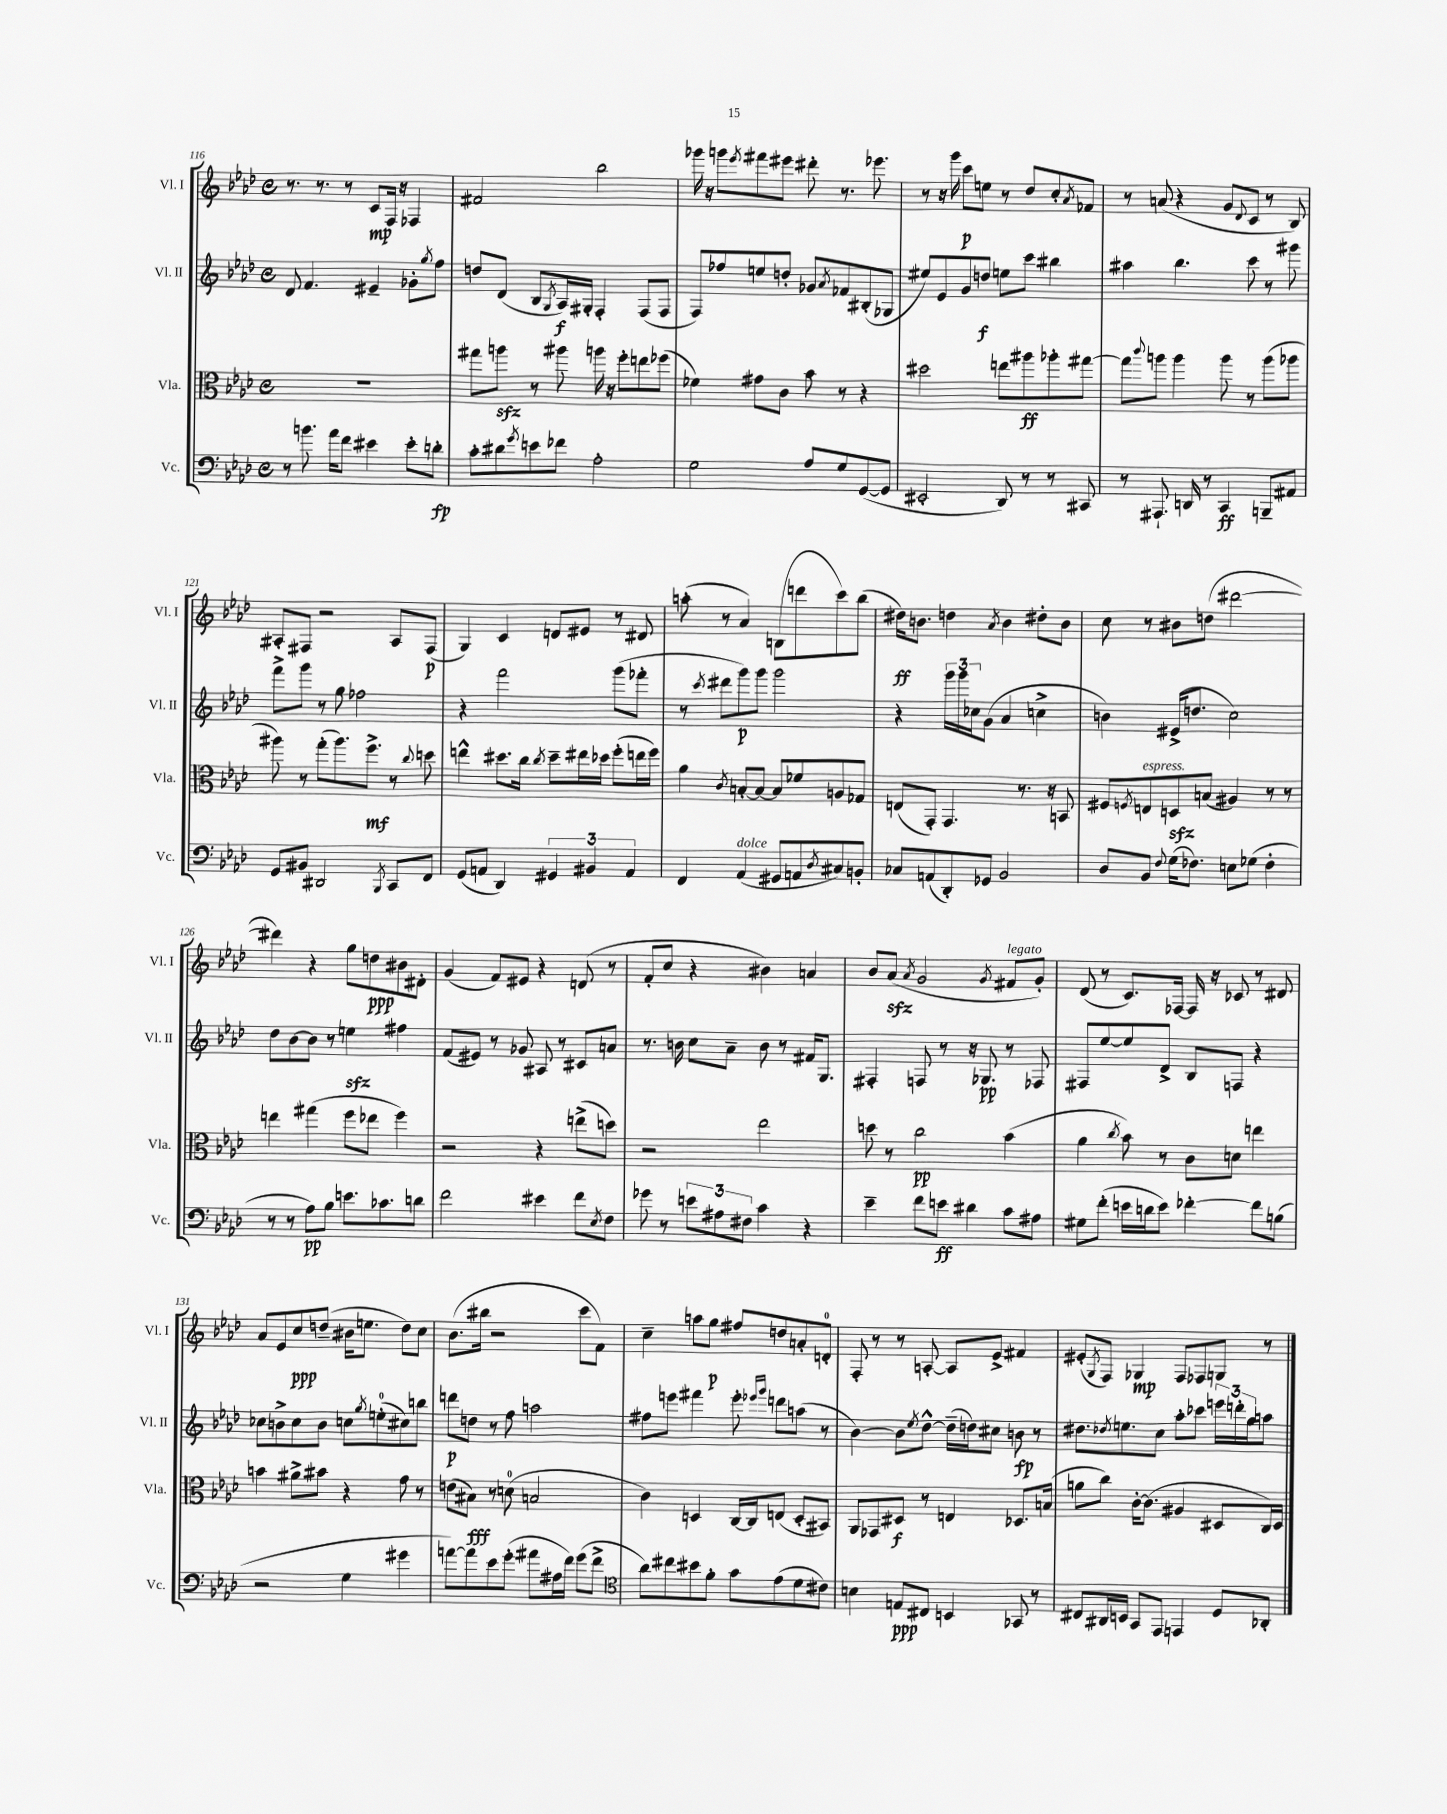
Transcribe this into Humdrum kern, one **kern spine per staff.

**kern	**kern	**kern	**kern
*staff4	*staff3	*staff2	*staff1
*clefF4	*clefC3	*clefG2	*clefG2
*k[b-e-a-d-]	*k[b-e-a-d-]	*k[b-e-a-d-]	*k[b-e-a-d-]
*M4/4	*M4/4	*M4/4	*M4/4
*met(c)	*met(c)	*met(c)	*met(c)
8r	1r	8d-	8.r
8.b	.	4.f	.
.	.	.	8.r
16a-	.	.	.
8f	.	.	8r
4e#	.	4e#~	8c
.	.	.	16F
.	.	.	16r
8e#'	.	8g-'	4F-
.	.	8qgg	.
8d'	.	8ff	.
=	=	=	=
8c'	8gg#	8dd	2f#
8d#	8aa	(8d-	.
8qg	.	.	.
8e	8r	8B-	.
.	.	8qG	.
8f-	8aa#	16A-)	.
.	.	16G#'	.
2A-'	16aa	4F'	2bb-
.	16r	.	.
.	8ff'	.	.
.	8ee	(8F	.
.	(8ff-	8F	.
=	=	=	=
2G	4f-)	8F)	16ggg-
.	.	.	16r
.	.	8ff-	8ggg
.	.	.	8qeee-
.	8g#	8ee	8fff#
.	8c	8dd'	8eee#
8A-	8b-	8g-	8ddd#'
.	.	8qa-	.
8G	8r	8f-	8.r
([8GG	4r	(8B#'	.
.	.	.	8.eee-
8GG]	.	8G-	.
=	=	=	=
2EE#'	2dd#	8ee#)	8r
.	.	8e-	16r
.	.	.	16ggg
.	.	8g	8ccc
.	.	8dd	8ee
8DD-)	8ee	8ee	8r
8r	8aa#	8ccc	8dd-
8r	8aa-'	4bb#	8cc'
.	.	.	8qa-
8CC#	[8gg#	.	8f-
=	=	=	=
8r	8gg#]	4aa#	8r
.	8qqccc	.	.
8.AAA#`	8aa	.	(8a
.	4aa	4.bb-	4r
16DD	.	.	.
8r	.	.	.
4CC	8aa	.	8g
.	.	.	8qqd-
.	8r	8ccc	8c
8BBB~	(8aa	8r	8r
8AA#	8aa-	8ggg#	8B-)
=	=	=	=
8GG	8aa#)	8fff^	8A#'
8BB#	8r	8ggg	8F#
2DD#	(8gg'	8r	2r
.	8.aa#)	8gg	.
.	.	2ff-	.
.	8.ff^	.	.
8qBBB-	.	.	.
8CC	8r	.	8A#
.	8qqcc	.	.
8FF	8dd	.	(8F#
=	=	=	=
(8GG	4ee^^	4r	4G)
8AA	.	.	.
4DD-)	8.dd#	2fff	4c
.	16cc	.	.
.	8qcc	.	.
6GG#	8dd#~	.	8d
.	16ee#	.	8e#
6BB#	.	.	.
.	16dd-	.	.
.	(8ff'	(8ggg	8r
6AA	.	.	.
.	16ee	8fff-'	8d#
.	16ff)	.	.
=	=	=	=
4FF	4a-	8r	(8aa'
.	.	8qccc	.
.	.	8ddd#	8r
.	8qc	.	.
(4AA-	[8B'	8ggg)	4a-)
.	8B_	8ggg	.
8GG#	8B]	2ggg	(8B
8AA	8f-	.	8ddd
8qD-	.	.	.
8C#)	8A	.	8ccc)
8BB'	8G-	.	(8bb-
=	=	=	=
8C-	(8E	4r	16dd#)
.	.	.	8.b
(8AA	8GG')	.	.
8DD-')	4.GG	24ggg	4dd
.	.	24ggg	.
.	.	24cc-	.
8GG-	.	(8g	.
.	.	.	8qa-
2BB-	.	4a-	4b
.	8.r	.	.
.	.	4cc^	8dd#'
.	16r	.	.
.	8BB	.	8b
=	=	=	=
8D-	8F#	4b)	8cc
.	8qF	.	.
8BB-	8E	.	8r
8qqF	.	.	.
(16G	8D	(16e#^	8b#
8.F-)	.	8.dd	.
.	(8B	.	(8dd
8E	4A#)	2cc)	[2ddd#
(8G-	.	.	.
4F-'	8r	.	.
.	8r	.	.
=	=	=	=
8r	4ee	8dd-	4ddd#])
8r	.	[8b-	.
8A-)	(4gg#	8b-]	4r
8B-	.	8r	.
8.e	8ff	4ee	8gg
.	8ee-	.	8dd
8.c-	.	.	.
.	4ff)	4ff#	8b#
8d	.	.	8d#'
=	=	=	=
2f	2r	(8f	(4g
.	.	8e#)	.
.	.	8r	8f)
.	.	8g-	8e#
4e#	4r	8A#	4r
.	.	8r	.
8f	(8ee^	8c#	(8d
8qE-	.	.	.
8F	8dd)	8a	8r
=	=	=	=
8g-	2r	8.r	8f'
8r	.	.	8cc
.	.	16b	.
12e	.	8cc	4r
12A#	.	.	.
.	.	8a-~	.
12F#	.	.	.
4c	2ee-	8b	4b#)
.	.	8r	.
4r	.	16f#	4a
.	.	8.G	.
=	=	=	=
4e-~	8dd	4F#'	8b-
.	8r	.	(8a-
.	.	.	8qa-
8f	2cc	8F	2g
8e	.	8r	.
4d#	.	16r	.
.	.	8.G-	.
.	.	.	8qg
8c	(4b-	8r	8f#
8A#	.	8F-	8g')
=	=	=	=
8G#	4a-	8F#	(8d-
(8f'	.	[8ee-	8r
.	8qcc	.	.
16e	8b-)	8ee-]	8.c)
16d	.	.	.
8e)	8r	8d-^	.
.	.	.	[16F-
[4f-'	8c	8B-	16F-]
.	.	.	16r
.	8d	8F	8c-
8f-]	4ee	4r	8r
(8B	.	.	8d#
=	=	=	=
2r	4b	8cc-	8a-
.	.	8b^	8e-
.	8a#^	8cc-	8cc
.	8b#	8b	(8dd~
4G	4r	8cc	16b#
.	.	.	8.ee
.	.	8qgg	.
.	.	(8ee'	.
4g#	8g	8cc#)	8dd)
.	8r	8bb	8cc
=	=	=	=
[8a)	(8e	8ddd	(8.b-
8a]	8B#)	8dd	.
.	.	.	16bb#
8e-	8r	8r	2r
(8g'	(8d	8ff	.
8a#	2B	2aa	.
16A#	.	.	.
16f)	.	.	.
(8g	.	.	8ccc
8f^	.	.	8f)
=	=	=	=
*clefC4	*	*	*
8a-)	4c)	8ff#	4cc~
8cc#	.	8eee	.
8b#	4D	4fff#	8aa
8f'	.	.	8gg
8g	[16C	8eee'	8ff#
.	16C]	.	.
.	.	16qqeee-	.
.	.	16qqggg	.
(8e-	(8E	8ddd	8dd
8d-	8D'	(8aa	8a'
8c#)	8BB#)	8r	8d'
=	=	=	=
4B	8AA-	[4b-)	8F'
.	8GG-	.	8r
8E	8D#	8b-]	8r
.	.	8qee-	.
8C#	8r	[8dd-^^	[8A'
4BB	4E	(16dd-~]	8A]
.	.	16dd)	.
.	.	8cc#	8e-^
8GG-	8.D-	8b	4f#
8r	.	8r	.
.	(16B	.	.
=	=	=	=
8C#	8a	8.dd#	(8e#'
.	.	.	8qG
16AA#	8cc)	.	8F)
.	.	8qdd-	.
16BB	.	8.ee	.
8GG	[16c'	.	4G-
.	(8.c]	.	.
8EE-	.	8cc	.
4EE	4A#	8aa-'	8F
.	.	8ccc-	8F-
8D-	8D#	24eee	8G
.	.	24ddd'	.
.	.	24gg	.
8AA-'	16C)	8aa	8r
.	16D#	.	.
==	==	==	==
*-	*-	*-	*-
